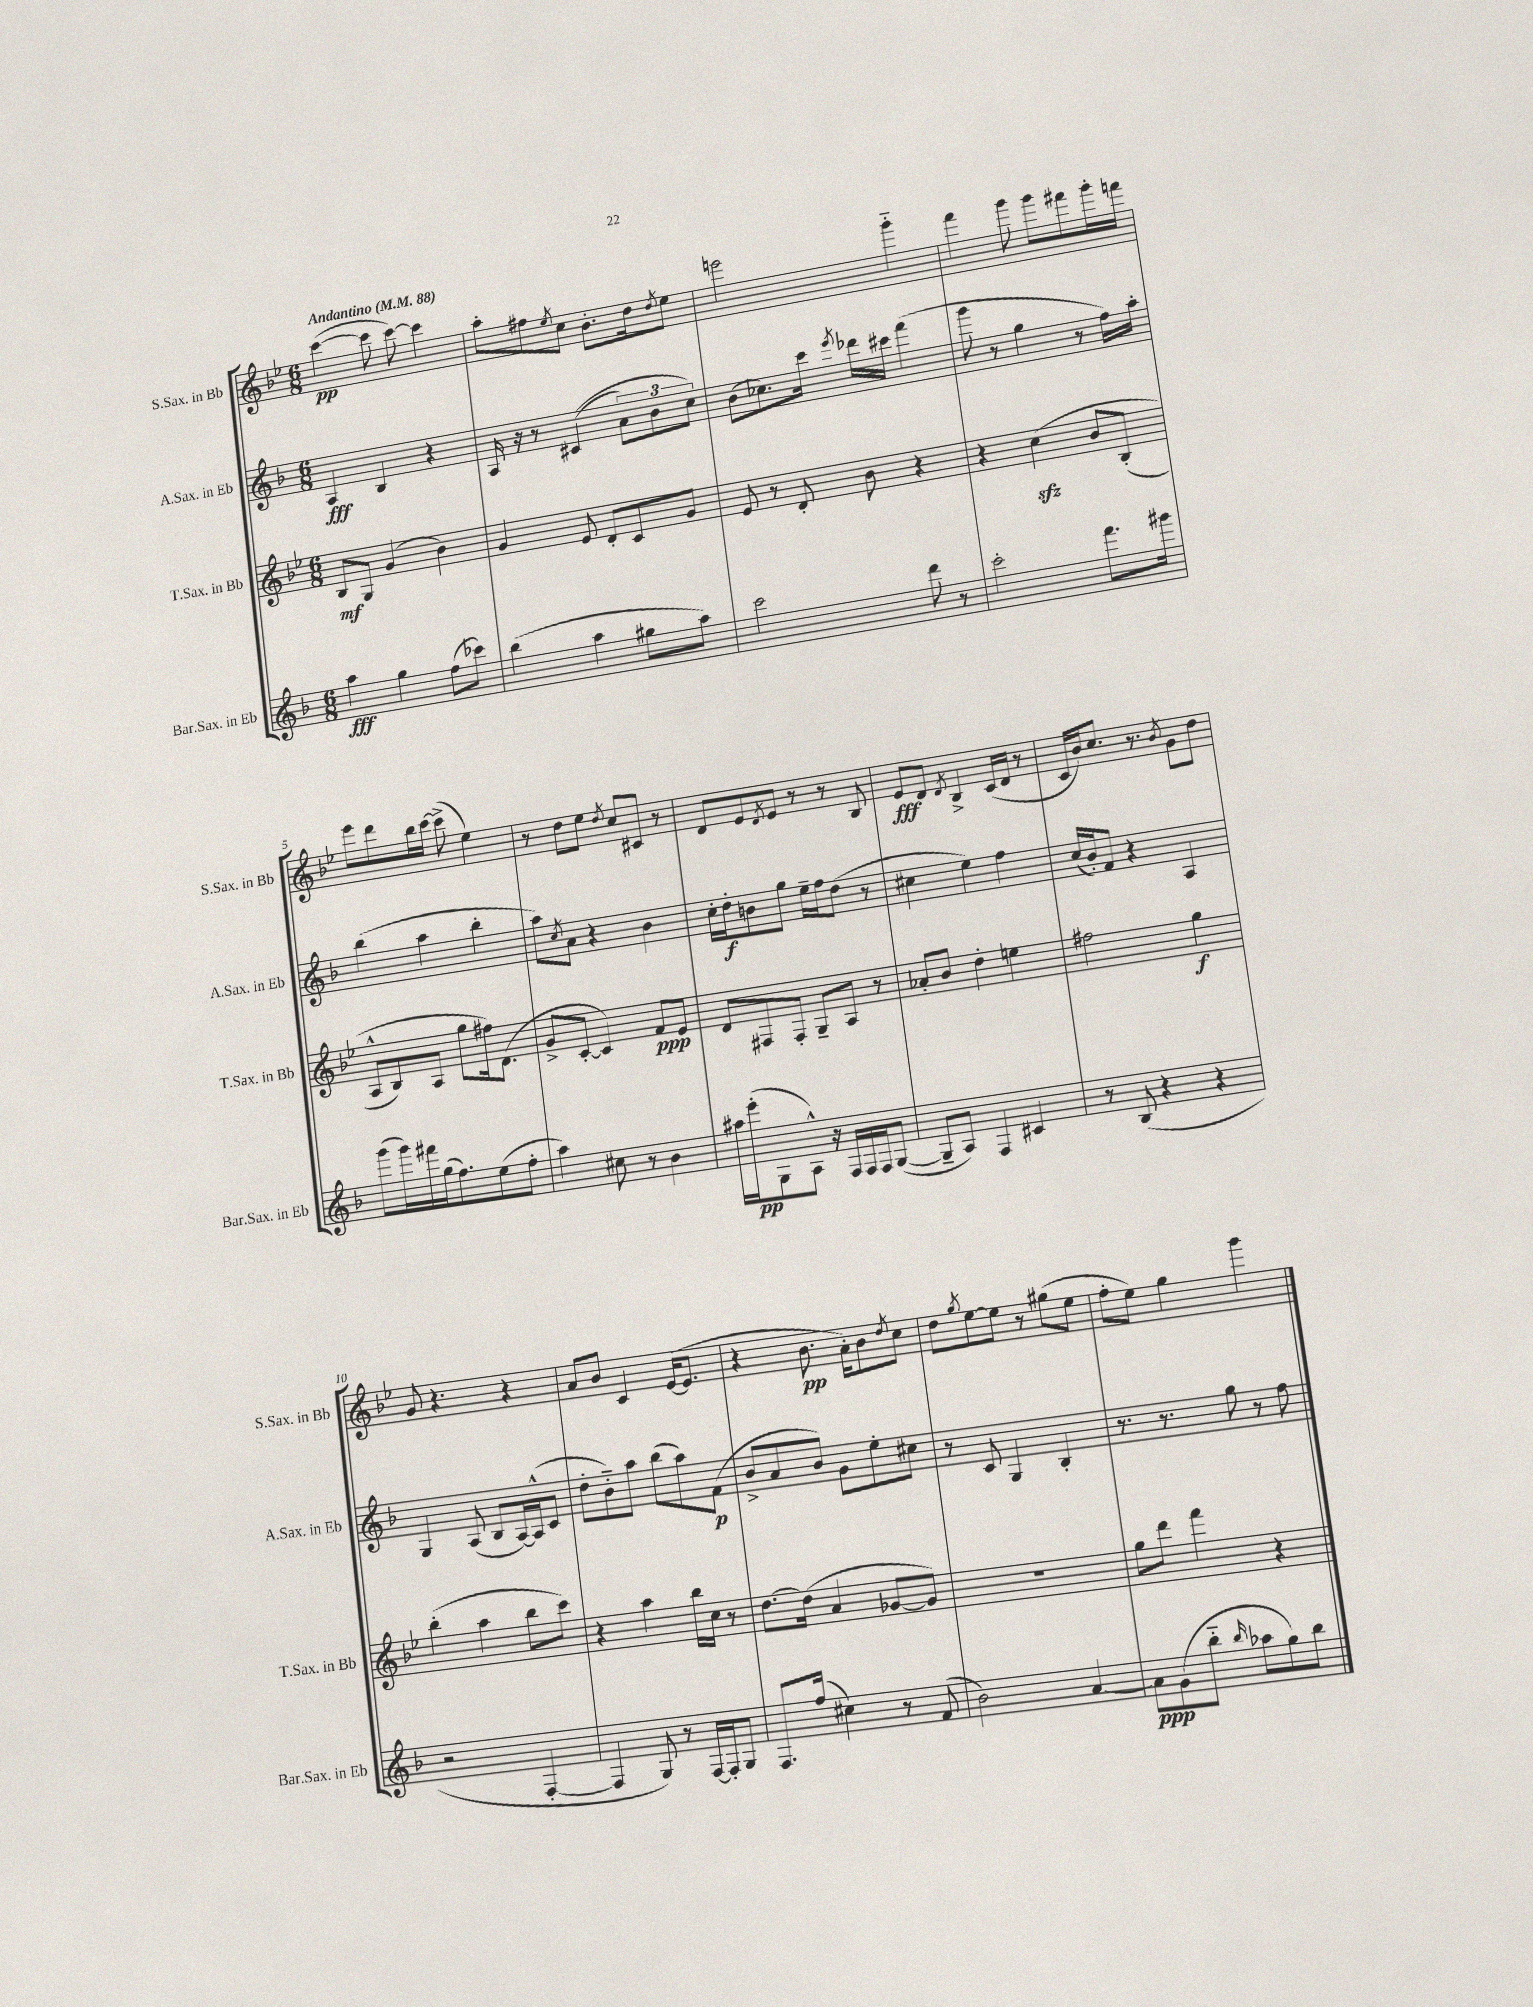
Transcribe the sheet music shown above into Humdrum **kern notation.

**kern	**kern	**kern	**kern
*staff4	*staff3	*staff2	*staff1
*clefG2	*clefG2	*clefG2	*clefG2
*k[b-]	*k[b-e-]	*k[b-]	*k[b-e-]
*M6/8	*M6/8	*M6/8	*M6/8
*MM88	*MM88	*MM88	*MM88
4aa	8B-	4A	([4ccc
.	8G	.	.
4gg	(4g	4B-	8ccc]
.	.	.	[8ccc)
(8ff	4b-)	4r	4ccc]
8ccc-)	.	.	.
=	=	=	=
(4bb-	4g	16A	8aa'
.	.	16r	.
.	.	8r	8ff#
.	.	.	8qee-
4aa	8e-	&((4c#	8cc
.	8d'	.	8.b-'
8gg#	8c	12a)	.
.	.	.	16dd
.	.	12b-	.
.	.	.	8qdd
8aa)	8g	.	8ee-
.	.	12cc&)	.
=	=	=	=
2ccc	8e-	(8b-	2eee
.	8r	8.cc-)	.
.	8d'	.	.
.	.	16ccc	.
.	.	8qeee	.
.	8b-	16ddd-	.
.	.	16ccc#	.
8ddd	4r	(4fff	4ggg'~
8r	.	.	.
=	=	=	=
2ccc'	4r	8ggg	4fff
.	.	8r	.
.	&(4cc	4gg	8ggg
.	.	.	8ggg
8.fff	8b-	8r	8fff#
.	(8B-'	16ff)	16ggg'
16ggg#	.	16aa'	16fff
=	=	=	=
(8ggg	8A^^	(4bb-	8eee-
16ggg)	8B-)	.	8ddd
16fff#	.	.	.
(16gg	8A	4aa	16bb-
8.ff)	.	.	[16ccc
.	8gg	.	(8ccc^]
(8ee	16ff#&)	4bb-'	4ee-)
.	(8.d	.	.
8ff'	.	.	.
=	=	=	=
4aa)	8g^	8aa)	8r
.	.	8qcc	.
.	[8c'	8a	8dd
8cc#	4c])	4r	8ee-
.	.	.	8qdd
8r	.	.	8cc
4b-	8f	4b-	8c#
.	8e-	.	8r
=	=	=	=
16aa#	8d	16cc'	8d
(16eee'	.	16dd'	.
8G	8F#	8b	8e-
.	.	.	8qd
8A^^)	8F#'	8gg	8e-
16r	8G~	16ee~	8r
16F	.	16ff	.
16F	8A	(8dd	8r
16F	.	.	.
([8G	8r	8r	8B-
=	=	=	=
8G~]	8a-'	4cc#	8e-
8A)	8b-	.	8d
.	.	.	8qd
4F	4dd'	4ee)	4B-^
4c#	4ee	4ff	(16c
.	.	.	16d
.	.	.	8r
=	=	=	=
8r	2ff#	(16cc	16c
.	.	16b-')	16b-)
(8B-	.	8f	8.cc
4r	.	4r	.
.	.	.	8.r
.	.	.	8qb-
4r	4gg	4A	8g
.	.	.	8dd
=	=	=	=
2r	(4bb-'	4G	8g
.	.	.	4.r
.	4aa	(8A	.
.	.	8B-	.
[4F'	8bb-	[16A)	4r
.	.	(16A^^]	.
.	8ccc)	8c	.
=	=	=	=
4F]	4r	8dd'	8a
.	.	8b-'~)	8b-
8G)	4aa	8aa	4c
8r	.	(8bb-	.
[16F	16bb-	8aa)	([16e-
16F']	16cc	.	8.e-]
8G	8r	(8f	.
=	=	=	=
8.F	[8.dd	8b-^	4r
.	.	8a	.
(16ff	(16dd]	.	.
4cc#)	4a	8b-)	8.b-
.	.	8g	.
.	.	.	16a')
8r	[8g-	8ee'	8b-
.	.	.	8qdd
(8f	8g-])	8cc#	8cc
=	=	=	=
2b-)	2.r	8r	8dd
.	.	.	8qgg
.	.	8c	[8ee-
.	.	4G	8ee-]
.	.	.	8r
[4a	.	4B-'	(8gg#
.	.	.	8ee-
=	=	=	=
8a]	8gg	8.r	8ff'
(8g	8ddd	.	8ee-)
.	.	8.r	.
8bb-'~	4fff	.	4gg
16qqbb-	.	.	.
8aa-	.	8gg	.
8gg)	4r	8r	4ggg
8bb-	.	8ff	.
==	==	==	==
*-	*-	*-	*-
